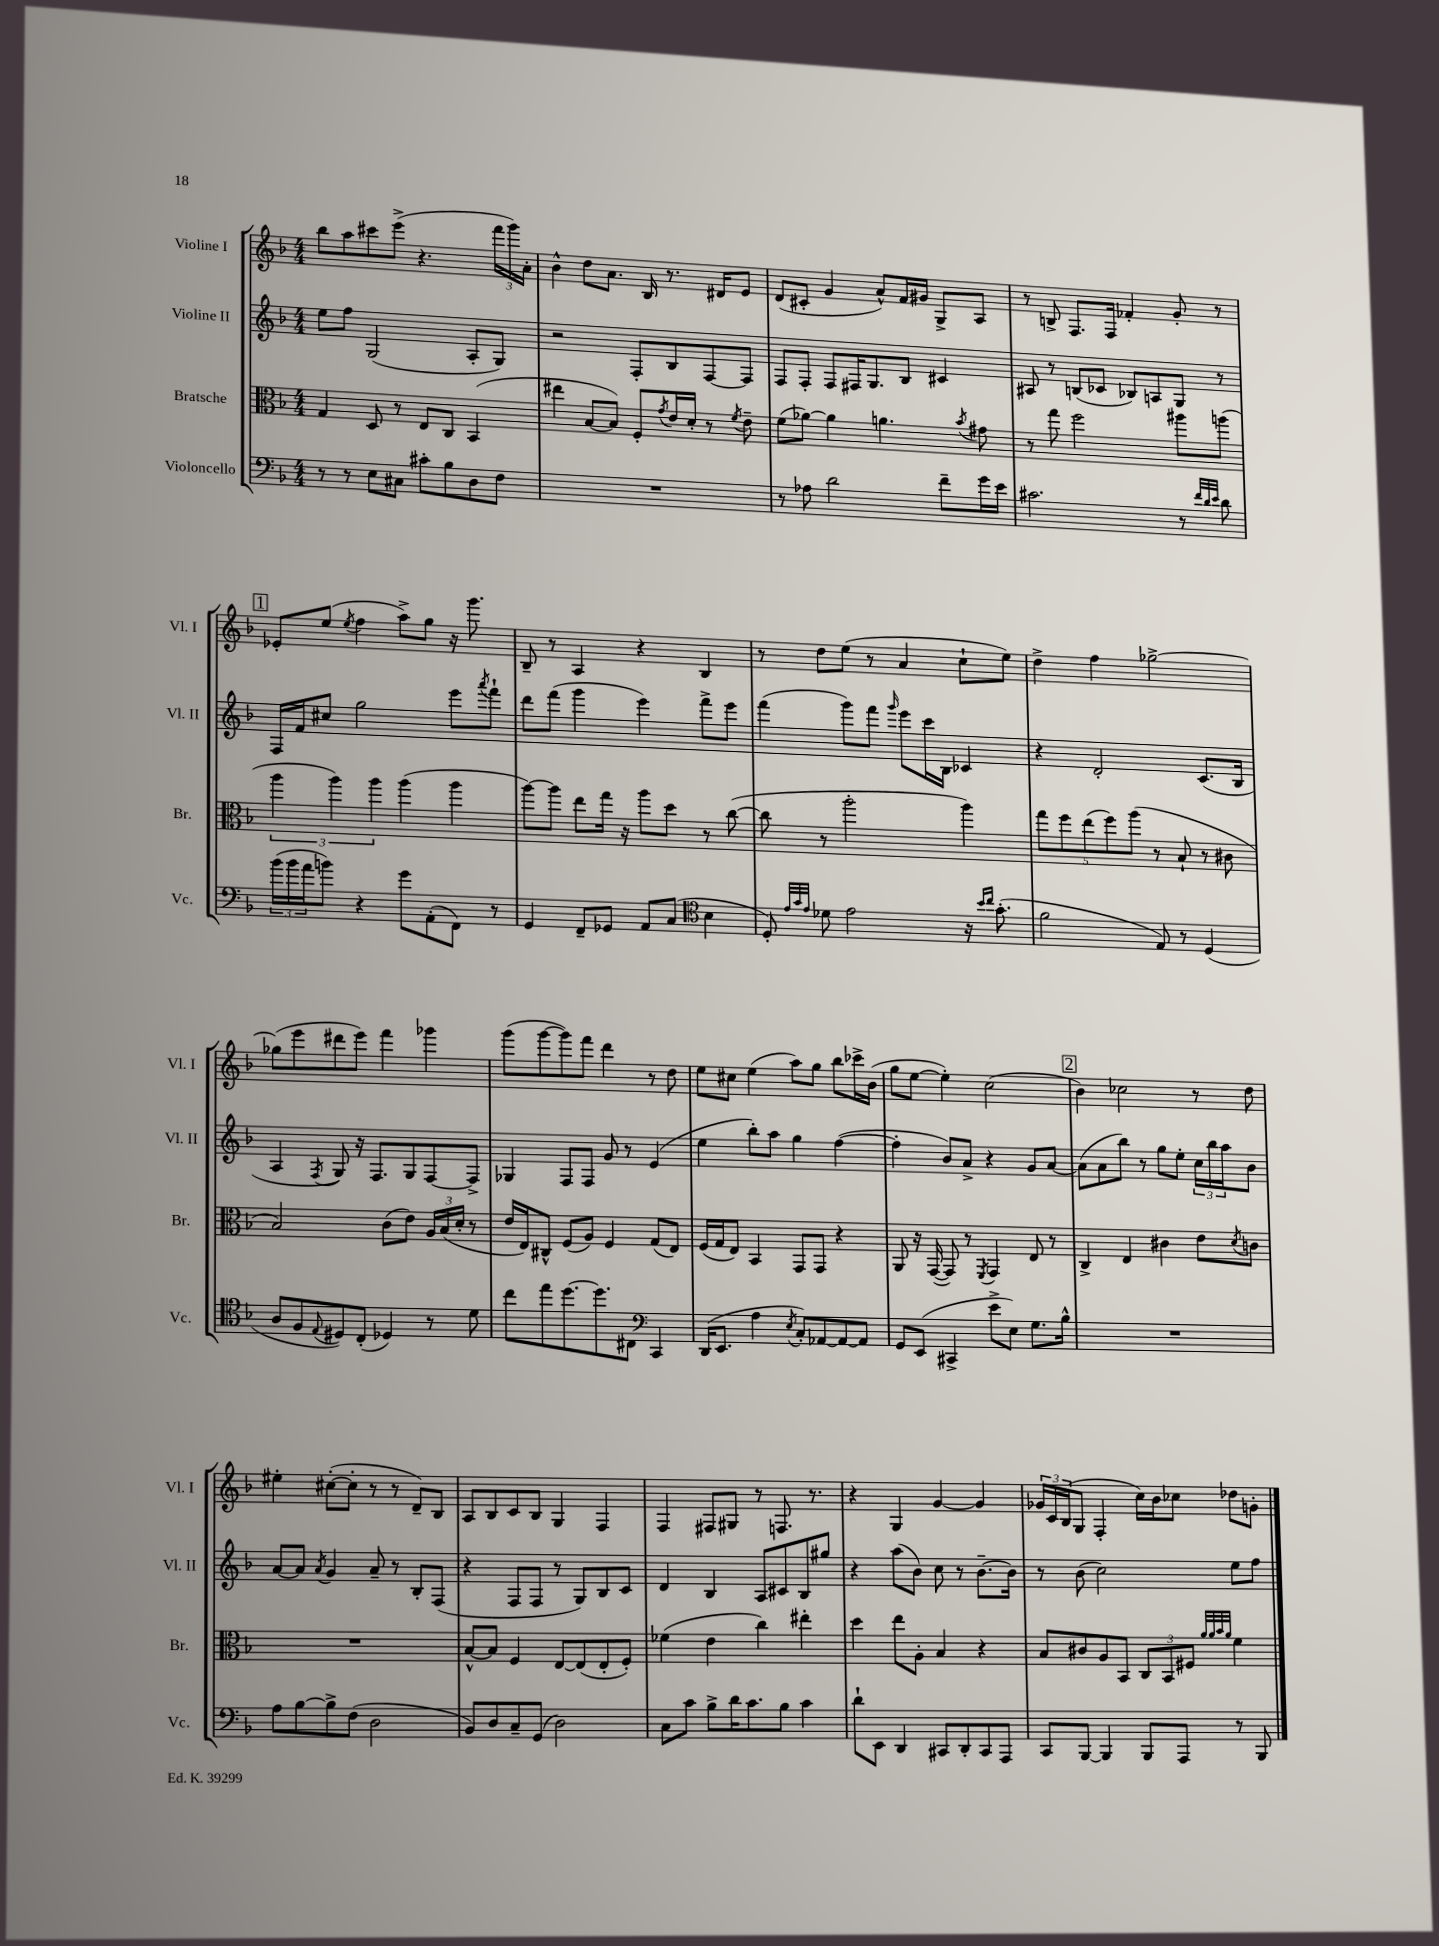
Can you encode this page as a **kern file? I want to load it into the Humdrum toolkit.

**kern	**kern	**kern	**kern
*part4	*part3	*part2	*part1
*staff4	*staff3	*staff2	*staff1
*I"Violoncello	*I"Bratsche	*I"Violine II	*I"Violine I
*I'Vc.	*I'Br.	*I'Vl. II	*I'Vl. I
*clefF4	*clefC3	*clefG2	*clefG2
*k[b-]	*k[b-]	*k[b-]	*k[b-]
*M4/4	*M4/4	*M4/4	*M4/4
=1	=1	=1	=1
8r	4G/	8ee\L	8bb-\L
8r	.	8ff\J	8aa\
8E\L	8D/	(2G/	8ccc#X\
8C#X\J	8r	.	(8eee^\J
8c#X'\L	8E/L	.	4.r
8B-\	8C/J	.	.
8D\	(4BB-/	8A'/L	.
8F\J	.	8G/J)	24fff\LL
.	.	.	24ggg\)
.	.	.	24a'\JJ
=2	=2	=2	=2
1r	4ee#X\	2r	4b-^^\
.	[8B-/L	.	8dd\L
.	8B-/J])	.	8.a\J
.	8F'/L	8F'/L	.
.	.	.	16B-/
.	8qg/	.	.
.	16e/L	8B-/	8.r
.	16d'/JJ	.	.
.	8r	[8F/	.
.	.	.	16d#X/KL
.	8qf/	.	.
.	8e~\	8F/J]	8e/J
=3	=3	=3	=3
8r	(8f\L	8F/L	(8d/L
8A-X\	[8a-X\J)	8F'/J	8c#X'/J
2d\	4a-\]	8F/L	4g/
.	.	16F#X/K	.
.	.	8.G/	.
.	4.an\	.	8a^^/L)
.	.	8B-/J	16f/L
.	.	.	16g#X/JJ
8f~\L	.	4c#X/	8G^/L
.	8qb-/	.	.
16g\L	8g#X\	.	8A/J
16e\JJ	.	.	.
=4	=4	=4	=4
2.c#X\	8r	8A#X/	8r
.	8gg\	8r	8Bn^/
.	2ff\	(8Bn/L	8.F/L
.	.	8c-X/J	.
.	.	.	16F/Jk
.	.	8B-X/L)	4f-X'/
.	.	8An/	.
8r	8aa#X\L	8G/J	8g'/
32qqf/LLL	.	.	.
32qqd/	.	.	.
32qqe/JJJ	.	.	.
8d\	(8aan\J	8r	8r
!!LO:LB:g=z
!!LO:REH:place=s1:t=1
=5	=5	=5	=5
(24b-\LL	6aa\	16F/LL	8e-X'/L
24b-\	.	.	.
.	.	16f/J	.
24a\J	.	.	.
8bn\J)	.	8cc#X/J	(8ee/J
.	6aa\)	.	.
.	.	.	8qee/
4r	.	2gg\	4ff\
.	6aa\	.	.
8g\L	(4aa\	.	8aa^\L)
(8AA'\	.	.	8gg\J
8FF\J)	4aa\	8eee\L	16r
.	.	.	8.ggg\
.	.	8qaaa/	.
8r	.	8fff`\J	.
=6	=6	=6	=6
4GG/	[8aa\L)	8ddd\L	8B-~/
.	8aa\J]	(8fff\J	8r
8FF~/L	8ee\L	4ggg\	4A/
8GG-X/J	16gg\Jk	.	.
.	16r	.	.
8AA/L	8aa\L	4eee\)	4r
(8C/J	8dd\J	.	.
*clefC4	*	*	*
4B-\	8r	8fff^\L	4B-/
.	([8cc\	8eee\J	.
=7	=7	=7	=7
8D'/)	8cc\]	(4fff\	8r
32qqe/LLL	.	.	.
32qqg/	.	.	.
32qqe/JJJ	.	.	.
8d-X\	8r	.	8dd\L
2e\	2aa'\	8ggg\L)	(8ee\J
.	.	8fff\J	8r
.	.	16qqggg/	.
.	.	8eee\L	4a/
.	.	16ccc\L	.
.	.	16B-\JJ	.
16r	4aa\)	4c-X/	8cc`\L
16qqb-/LL	.	.	.
16qqcc/JJ	.	.	.
(8.g'\	.	.	.
.	.	.	8ee\J)
=8	=8	=8	=8
2f\	10gg\L	4r	4dd^\
.	10ff\	.	.
.	(10ee\	.	.
.	.	2d'/	4ff\
.	10ff\)	.	.
.	(10aa\J	.	.
8E/)	8r	.	[2gg-X^\
8r	8B-`/	.	.
(4D/	8r	(8.c/L	.
.	8c#X\	.	.
.	.	16B-/Jk	.
!!LO:LB:g=z
=9	=9	=9	=9
8A/L	2B-/)	4A/	(8gg-X\L]
8F/	.	.	8eee\
8qqE/	.	8qF/	.
8D#X/)	.	8G/)	8ddd#X\
(8C'/J	.	16r	8eee\J)
.	.	8.F/L	.
4D-X/)	(8c\L	.	4fff\
.	8e\J)	8G/	.
8r	24A/LL	[8F/	4ggg-X\
.	(24B-/	.	.
.	24d'/JJ	.	.
8d\	8r	8F^/J]	.
=10	=10	=10	=10
8cc\L	16e/LL	4G-X/	(8ggg\L
.	16E/J)	.	.
8ee\	8C#X^^/J	.	[8ggg\
[8.dd\	(8F/L	8F/L	8ggg\])
.	8A/J)	8F/J	8fff\J
8.dd\]	.	.	.
.	4F/	8g/	4ddd\
8C#X\J	.	8r	.
*clefF4	*	*	*
4CC/	(8G/L	(4e/	8r
.	8E/J)	.	8dd\
=11	=11	=11	=11
(16DD/KL	(16F/LL	4ee\	8ee\L
8.EE/J	16G/J	.	.
.	8E/J)	.	8cc#X\J
4A\	4BB-/	8bb-'\L)	(4ee\
.	.	8aa\J	.
8qE/	.	.	.
8C'/L)	8GG/L	4gg\	8aa\L)
[8AA-X/	8GG/J	.	8gg\J
8AA-/_	4r	([4ff\	8bb-\L
8AA-/J]	.	.	16ccc-X^\L
.	.	.	(16b-\JJ
=12	=12	=12	=12
8GG/L	8AA/	4ff'\]	8gg\L
(8EE/J	16r	.	[8ee\J
.	([16GG/	.	.
4CC#X^/	8GG/])	8b-/L)	4ee'\])
.	8r	8a^/J	.
.	8qFF/	.	.
8e^\L	4GG/	4r	(2cc\
8E\J)	.	.	.
8.G\L	8E/	8g/L	.
.	8r	[8a/J	.
16B-^^\Jk	.	.	.
!!LO:REH:place=s1:t=2
=13	=13	=13	=13
1r	4C^/	(8a\L]	4b-\)
.	.	8a\	.
.	4E/	8bb-\J)	2cc-X\
.	.	8r	.
.	4c#X\	8gg\L	.
.	.	8ee'\J	.
.	8e\L	24cc\LL	8r
.	.	24bb-\	.
.	.	24aa\J	.
.	8qd/	.	.
.	8cn\J	8b-\J	8dd\
!!LO:LB:g=z
=14	=14	=14	=14
8A\L	1r	[8a/L	4ee#X'\
[8B-\	.	8a/J]	.
.	.	8qa/	.
8B-^\]	.	4g/	([8cc#X'\L
(8F\J	.	.	8cc#'\J]
2D\	.	8a~/	8r
.	.	8r	8r
.	.	8B-'/L	8d~/L)
.	.	(8F/J	8B-/J
=15	=15	=15	=15
8BB-/L)	[8B-^^/L	4r	8A/L
8D/	8B-/J]	.	8B-/
8C~/	4F/	8F/L	8c/
(8GG/J	.	8F/J	8B-/J
2D\)	[8E/L	8r	4G/
.	(8E/]	8G/L)	.
.	8E'/	8B-/	4F/
.	8F'/J)	8c/J	.
=16	=16	=16	=16
8C\L	(4f-X\	4d/	4F/
8c\J	.	.	.
8B-^\L	4e\	4B-/	8F#X/L
16d\K	.	.	8G#X/J
8.c\	.	.	.
.	4cc\)	8A/L	8r
8B-\J	.	8c#X/	8.Fn/
4c\	4ee#X'\	8B-/	.
.	.	.	8.r
.	.	8gg#X/J	.
=17	=17	=17	=17
8d`\L	4dd\	4r	4r
8EE\J	.	.	.
4DD/	8ee\L	(8aa\L	4G/
.	8A'\J	8b-\J)	.
8CC#X/L	4B-/	8cc\	[4g/
8DD'/	.	8r	.
8CC#/	4r	[8.b-~\L	4g/]
8AAA/J	.	.	.
.	.	16b-\Jk]	.
=18	=18	=18	=18
8CC/L	8B-/L	8r	24g-X/LL
.	.	.	24c/
.	.	.	(24B-/J
[8BBB-/J	8c#X/	(8b-\	8G/J
4BBB-/]	8A/	2cc\)	4F'/
.	8BB-/J	.	.
8BBB-/L	12C/L	.	16cc\LL)
.	.	.	16b-\J
.	12BB-/	.	.
8AAA/J	.	.	8cc-X\J
.	12F#X/J	.	.
.	32qqa/LLL	.	.
.	32qqa/	.	.
.	32qqb-/	.	.
.	32qqa/JJJ	.	.
8r	4f\	8ee\L	8dd-X\L
8BBB-/	.	8ff\J	8gn'\J
==	==	==	==
*-	*-	*-	*-
